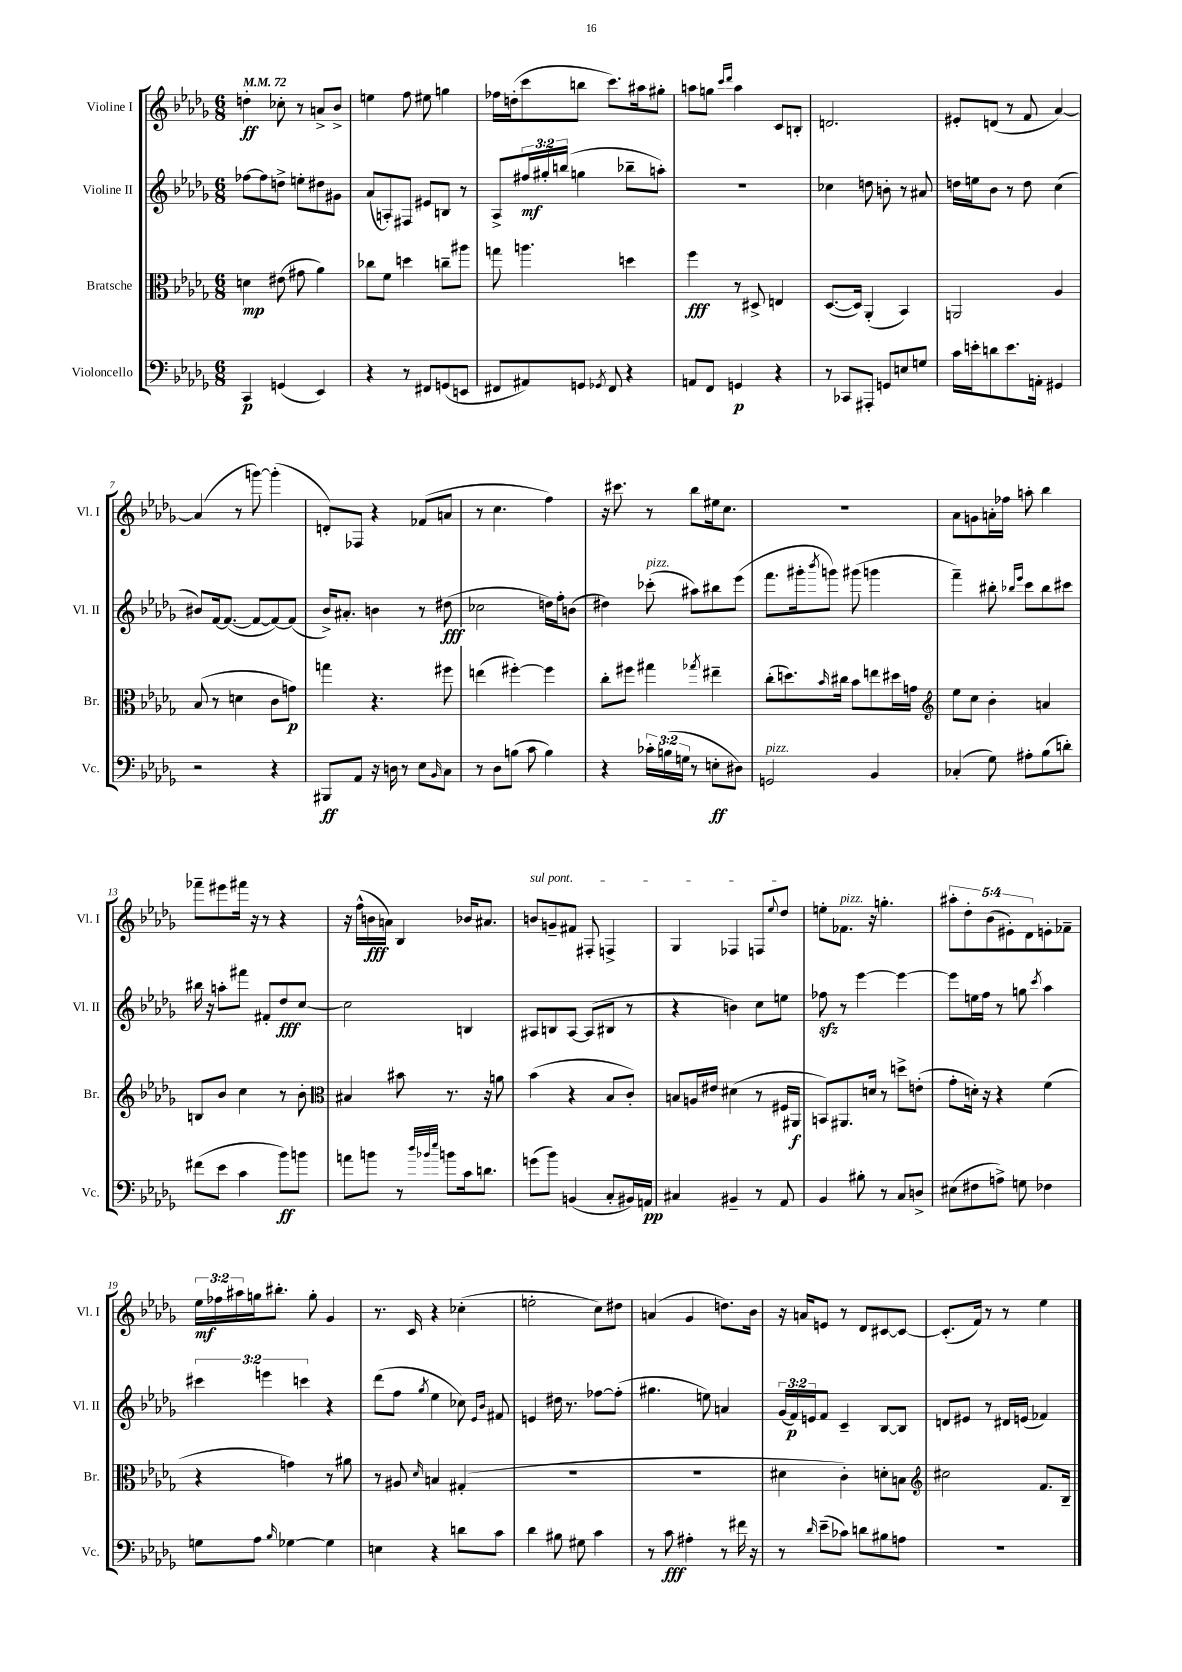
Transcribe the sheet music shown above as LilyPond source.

<<
\new StaffGroup <<
\new Staff = "s0" \with { instrumentName = "Violine I" shortInstrumentName = "Vl. I" } {
    \clef treble \key des \major \numericTimeSignature \time 6/8 \override Staff.TupletNumber.text = #tuplet-number::calc-fraction-text \tempo 4 = 72
    d''4-.\ff ces''8-. r8 a'8-> bes'8-> |
    e''4 f''8 eis''8 g''4 |
    fes''16 d''16-.( c'''8 b''8 c'''8.) ais''16 gis''8-. |
    a''8 g''8 \grace { c'''16 des'''16 } a''4 c'8 b8-. |
    d'2. |
    eis'8-. d'8( r8 f'8 aes'4~) |
    aes'4( r8 g'''8~) g'''4-.( |
    d'8-.) fes8 r4 fes'8( a'8 |
    r8 c''4. f''4) |
    r16 cis'''8. r8 bes''8 eis''16 c''8. |
    R2. |
    aes'8 g'8 a'16-. fes''16 a''8-. bes''4 |
    fes'''8-- eis'''8 fis'''16 r16 r8 r4 |
    r16 f''16-^( b'16\fff a'16) bes4 bes'16 ais'8. |
    \once \override TextSpanner.bound-details.left.text = \markup { \italic "sul pont." } b'8\startTextSpan g'8-- fis'8 fis8-. f4-> |
    ges4 fes4 f8 \appoggiatura { ees''8 } des''8\stopTextSpan |
    e''8-. fes'8.^\markup { \italic "pizz." } r16 g''4.-. |
    \tuplet 5/4 { ais''8-. des''8-. bes'8( eis'8-.) des'8 } e'8-. fes'8-- |
    \tuplet 3/2 { ees''16\mf fes''16 ais''16 } g''16 bis''8.-. g''8-. ges'4 |
    r8. c'16 r4 ces''4-.( |
    e''2-. c''8) dis''8 |
    a'4( ges'4 d''8.) bes'16 |
    r16 a'16 e'8 r8 des'8 cis'8~ cis'8~ |
    cis'8.-.( f'16) r8 r8 ees''4 \bar "|." |
}
\new Staff = "s1" \with { instrumentName = "Violine II" shortInstrumentName = "Vl. II" } {
    \clef treble \key des \major \numericTimeSignature \time 6/8 \override Staff.TupletNumber.text = #tuplet-number::calc-fraction-text
    fes''8~ fes''8 d''8-> e''8-. dis''8 gis'8 |
    aes'8( a8-.) fis8 eis'8 b8 r8 |
    aes8-> \tuplet 3/2 { fis''16\mf gis''16-. b''16( } g''4 bes''8-- a''8-.) |
    R2. |
    ces''4 d''8 b'8-. r8 ais'8 |
    d''16 e''16 bes'8 r8 d''8 c''4( |
    bis'8) f'16~ f'8.~( f'8~ f'8~) f'8( |
    bes'16->) ais'8.-. b'4 r8 dis''8\fff( |
    ces''2 d''16) f''16-. b'8( |
    dis''4) ces'''8-.^\markup { \italic "pizz." }( ais''8) bis''8 ees'''8( |
    f'''8. gis'''16-. \acciaccatura { bes'''8 } g'''8) gis'''8( g'''4 |
    f'''4--) bis''8-. \grace { bes''16 ees'''16 } c'''8 bes''8 cis'''8 |
    bis''16 r16 a''8-. fis'''8 fis'8-. des''8\fff c''8~ |
    c''2 b4 |
    ais8 b8 ais8~ ais8( bis8 r8 |
    r4 b'4) c''8 e''8 |
    fes''8\sfz r8 ees'''4~ ees'''4~ |
    ees'''8 e''16 f''16 r8 g''8 \acciaccatura { c'''8 } aes''4 |
    \tuplet 3/2 { cis'''4 e'''4 c'''4 } r4 |
    des'''8( f''8 \acciaccatura { ges''8 } ees''4 ces''8) \grace { ees'16 bes'16 } fis'8 |
    e'4 dis''16 r8. fes''8~ fes''8-.( |
    gis''4. e''8) a'4 |
    \tuplet 3/2 { ges'16( f'16\p) e'16 } f'8 c'4-- bes8~ bes8 |
    d'8 eis'8 r8 dis'16 e'16( fes'4) \bar "|." |
}
\new Staff = "s2" \with { instrumentName = "Bratsche" shortInstrumentName = "Br." } {
    \clef alto \key des \major \numericTimeSignature \time 6/8
    d'4\mp eis'8( gis'8 aes'4) |
    ces''8 f'8 d''4 c''8-- ais''8 |
    g''8 a''4. d''4 |
    f''4\fff r8 dis8-> e4 |
    des8.~( des16) aes,4-.( bes,4) |
    a,2 aes4 |
    bes8( r8 d'4 c'8 g'8\p) |
    g''4 r4. fis''8 |
    e''4( fis''4~-.) fis''4 |
    c''8-. fis''8 gis''4 \acciaccatura { ges''8 } eis''4-- |
    c''8-.( d''8.) \grace { bes'16 } cis''16 bes'8 e''8 dis''16 g'16 |
    \clef treble ees''8 c''8 bes'4-. a'4 |
    b8 bes'8 c''4 r8 bes'8-. |
    \clef alto bis4 bis'8 r8. r16 a'8 |
    bes'4( r4 bes8 c'8-.) |
    b8 a16 eis'16 dis'4( r8 fis16 ais,16\f |
    b,8) ais,8. d'16 r8 d''8-> e'8-.( |
    ges'8-. d'16-.) r16 r4 f'4( |
    r4 g'4) r8 ais'8 |
    r8 ais8 \grace { des'16 } b4 gis4-.( |
    R2. |
    R2. |
    dis'4 c'4-.) d'8-. b8 |
    \clef treble cis''2 f'8. bes16-- \bar "|." |
}
\new Staff = "s3" \with { instrumentName = "Violoncello" shortInstrumentName = "Vc." } {
    \clef bass \key des \major \numericTimeSignature \time 6/8 \override Staff.TupletNumber.text = #tuplet-number::calc-fraction-text
    c,4\p g,4( ees,4) |
    r4 r8 fis,8 g,8( e,8 |
    fis,8 ais,8) g,8 \acciaccatura { ges,8 } fis,8 r4 |
    a,8 f,8 g,4\p r4 |
    r8 ces,8 ais,,8-. g,8 e8 g8 |
    c'16 e'16-. d'8 e'8. a,16-. gis,4 |
    r2 r4 |
    bis,,8\ff aes,8 r16 d16 r8 ees8 \grace { bes,16 } c8 |
    r8 des8 b8( c'8 b4) |
    r4 \tuplet 3/2 { ces'16-. b16( g16 } r8 e8-.\ff dis8) |
    g,2^\markup { \italic "pizz." } bes,4 |
    ces4-.( ges8) ais8-. bes8( d'8-.) |
    fis'8( ees'8 c'4 bes'8\ff) b'8 |
    a'8 b'8 r8 \grace { des''32 bes'32 ees''32 } b'8 c'16 d'8. |
    g'8( bes'8) b,4( c8-. bis,16) a,16\pp |
    cis4 bis,4-- r8 aes,8 |
    bes,4 bis8-. r8 c8 d8-> |
    eis8( fis8 a8->) g8 fes4 |
    g8 aes8 \grace { bes16 } ges4~ ges4 |
    e4 r4 d'8 c'8 |
    des'4 bis8 gis8 c'4 |
    r8 c'8\fff ais4-. r8 fis'16 r16 |
    r8 \grace { des'16 } ees'8--( ces'8) d'8 bis8 a8 |
    R2. \bar "|." |
}
>>
>>
